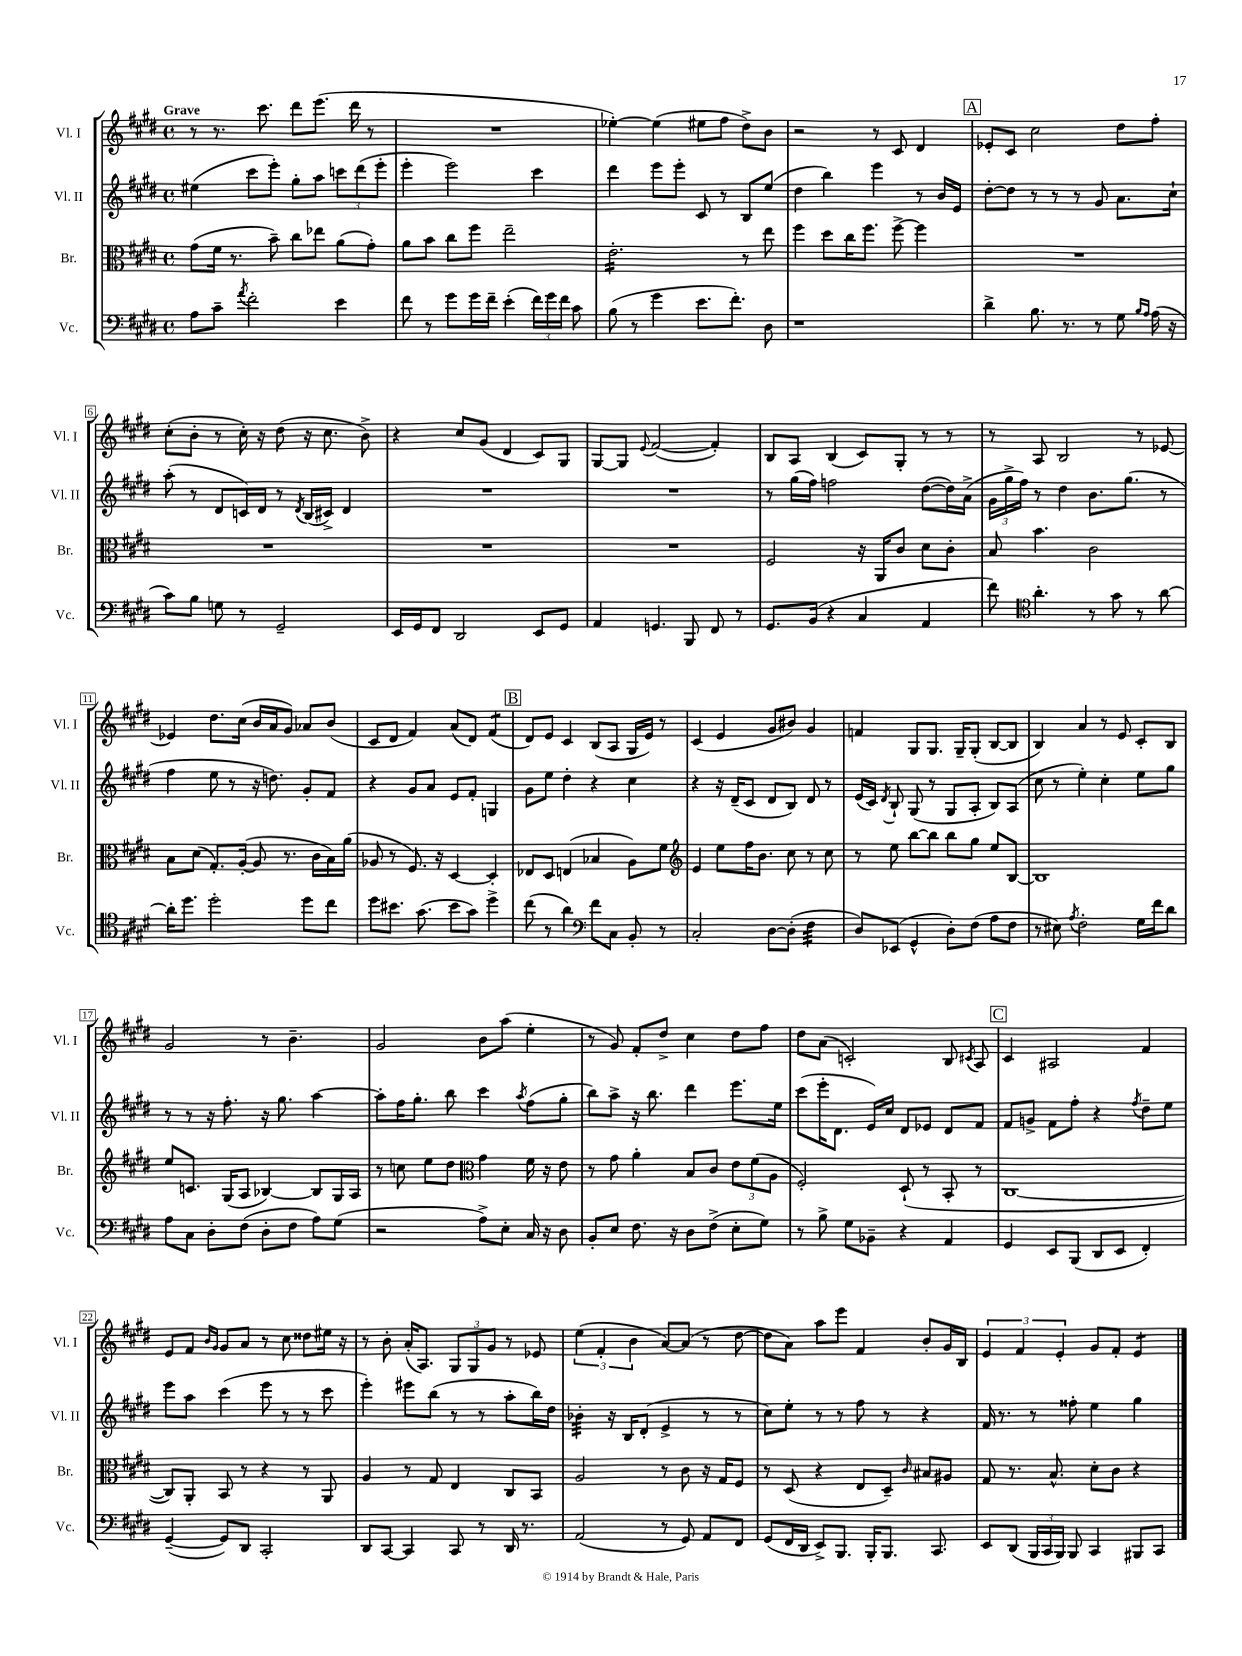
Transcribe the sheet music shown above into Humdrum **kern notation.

**kern	**kern	**kern	**kern
*staff4	*staff3	*staff2	*staff1
*clefF4	*clefC3	*clefG2	*clefG2
*k[f#c#g#d#]	*k[f#c#g#d#]	*k[f#c#g#d#]	*k[f#c#g#d#]
*M4/4	*M4/4	*M4/4	*M4/4
*met(c)	*met(c)	*met(c)	*met(c)
8A\L	(8g#\L	(4ee#\	8r
8c#~\J	16f#\Jk	.	8.r
.	8.r	.	.
8qa/	.	.	.
2f#'\	.	8ccc#\L	.
.	.	.	8.ccc#\
.	8b~\)	8eee'\J)	.
.	8cc#\L	8gg#'\L	8ddd#\L
.	8ee-\J	8aa\J	(8.eee\J
4e\	(8a\L	12ccc\L	.
.	.	.	16ddd#\
.	.	(12ddd#\	.
.	8g#'\J)	.	8r
.	.	12eee'\J	.
=	=	=	=
8f#\	8a\L	4eee'\	1r
8r	8b\J	.	.
8g#\L	8cc#\L	2eee\)	.
16g#\L	8ff#\J	.	.
16f#~\JJ	.	.	.
(4e'\	2ee~\	.	.
24f#\LL)	.	4ccc#\	.
24g#\	.	.	.
24f#\JJ	.	.	.
8c#\	.	.	.
=	=	=	=
(8B\	2.e'\	4ddd#\	[4ee-'\)
8r	.	.	.
4g#\	.	8eee\L	(4ee-\]
.	.	8eee'\J	.
8.e\L	.	8c#/	8ee#\L
.	.	8r	8ff#\J
8.f#'\J)	.	.	.
.	8r	8B/L	8dd#^\L)
8D#\	8ee\	(8ee/J	8b\J
=	=	=	=
1r	4ff#\	4dd#\	2r
.	8dd#\L	4bb\)	.
.	16cc#\K	.	.
.	8.ff#\J	.	.
.	.	4eee\	8r
.	[8ff#^\	.	8c#/
.	4ff#\]	8r	4d#/
.	.	16b/LL	.
.	.	16e/JJ	.
=	=	=	=
4d#^\	1r	[8dd#'\L	8e-'/L
.	.	8dd#\]J	8c#/J
8.B\	.	8r	2cc#\
.	.	8r	.
8.r	.	.	.
.	.	8r	.
8r	.	8g#/	.
8G#\	.	8.a\L	8dd#\L
16qqB/LL	.	.	.
16qqA/JJ	.	.	.
(16A\	.	.	8ff#'\J
16r	.	16cc#`\Jk	.
=	=	=	=
8c#\L)	1r	(8aa'\	(8cc#'\L
8B\J	.	8r	8b'\J
8G\	.	8d#/L	8r
8r	.	16c/L)	16cc#'\)
.	.	16d#/JJ	16r
2GG#~/	.	8r	(8dd#\
.	.	8qd#/	.
.	.	(16B/LL	16r
.	.	16c#^/JJ)	8.cc#\
.	.	4d#/	.
.	.	.	8b^\)
=	=	=	=
16EE/LL	1r	1r	4r
16GG#/J	.	.	.
8FF#/J	.	.	.
2DD#/	.	.	8cc#/L
.	.	.	(8g#/J
.	.	.	4d#/
8EE/L	.	.	8c#/L)
8GG#/J	.	.	8G#/J
=	=	=	=
4AA/	1r	1r	[8G#/L
.	.	.	8G#/]J
.	.	.	8qqe/
4.GG/	.	.	([2f#/
8BBB/	.	.	.
8FF#/	.	.	4f#'/])
8r	.	.	.
=	=	=	=
8.GG#/L	2F#/	8r	8B/L
.	.	(16gg#\LL	8A/J
(16BB/Jk	.	16ff#\JJ)	.
4r	.	2ff\	(4B/
4C#/	16r	.	8c#/L)
.	16AA/LK	.	.
.	8c#/J	.	8G#'/J
4AA/	8d#\L	([8dd#\L	8r
.	8c#'\J	16dd#\]L)	8r
.	.	(16a^\JJ	.
=	=	=	=
8f#\)	8B/	24g#\LL	8r
.	.	24gg#^\	.
.	.	24ff#\JJ)	.
*clefC4	*	*	*
4.a'\	4.b\	8r	8A/
.	.	4dd#\	2B/
8r	2c#\	8.b\L	.
8g#\	.	.	.
.	.	(8.gg#\J	.
8r	.	.	8r
[8a\	.	8r	[8e-/
=	=	=	=
16a'\]LK	8B\L	4ff#\	4e-/]
8.dd#\J	.	.	.
.	(8d#\J	.	.
2dd#'\	8.G#'/L)	8ee\	8.dd#\L
.	.	8r	.
.	([16A'/Jk	.	(16cc#\Jk
.	8A/]	16r	16b/LL
.	.	8.dd\)	16a/J
.	8.r	.	8g#/J)
8dd#\L	.	8g#'/L	8a-/L
.	16c#\LL	.	.
8cc#\J	16B\)	8f#/J	(8b/J
.	(16a\JJ	.	.
=	=	=	=
8dd#\L	8A-/	4r	8c#/L
8.b#\J	8r	.	8d#/J
.	8.F#/)	8g#/L	4f#/)
(8.g#\	.	.	.
.	.	8a/J	.
.	16r	.	.
8b#\L	[4D#/	8e/L	(8a/L
8g#\J)	.	8f#'/J	8d#/J)
4dd#^\	4D#'/]	4G/	(4f#/
=	=	=	=
(8cc#\	8E-/L	8g#\L	8d#/L)
8r	8D#/J	8ee\J	8e/J
4a\)	(4E/	4dd#'\	4c#/
*clefF4	*	*	*
8f#\L	4B-/	4r	(8B/L
8C#\J	.	.	8A/J
8BB'/	8A\L)	4cc#\	16G#/LL
.	.	.	16e/JJ)
8r	8f#\J	.	8r
=	=	=	=
*	*clefG2	*	*
2C#'/	4e/	4r	(4c#/
.	8ee\L	16r	4e/
.	.	(16d#~/LK	.
.	16ff#\K	8c#/J	.
.	8.b\J	.	.
[8D#\L	.	8d#/L	8g#/L
(8D#'\]J	8cc#\	8B/J)	8b#/J)
4F#\	8r	8d#/	4g#/
.	8cc#\	8r	.
=	=	=	=
8D#/L)	8r	(16e/LL	4f/
.	.	16c#/JJ)	.
.	.	8qd#/	.
(8EE-/J	8ee\	8B`/	.
4GG#^^/	[8bb\L	(8G#/	8G#/L
.	8bb\]J	8r	8.G#/J
8D#'\L)	8bb\L	8G#/L	.
.	.	.	16G#~/LK
(8F#\J	8gg#\J	8A'/J	(8G#'/J
8A\L	8ee/L	8B/L)	[8B/L
8F#\J	[8B/J	(8A/J	8B/]J
=	=	=	=
8r	1B]	8cc#\	4B/)
8E#\)	.	8r	.
8qA/	.	.	.
2F#'\	.	4ee'\)	4a/
.	.	4cc#'\	8r
.	.	.	8e/
16G#\LL	.	8ee\L	8c#'/L
16f#\J	.	.	.
8d#\J	.	8gg#\J	8B/J
=	=	=	=
8A\L	8ee/L	8r	2g#/
8C#\J	8.c/J	8r	.
8D#'\L	.	16r	.
.	(16G#/LK	8.ff#'\	.
(8F#\J	8A/J	.	.
8D#'\L	[4B-/)	16r	8r
.	.	8.gg#\	.
8F#\J	.	.	4.b~\
8A\L)	8B-/]L	[4aa\	.
(8G#\J	16G#/L	.	.
.	16A/JJ	.	.
=	=	=	=
2r	8r	8aa'\]L	2g#/
.	8cc\	16ff#\K	.
.	.	8.gg#'\J	.
.	8ee\L	.	.
.	8dd#\J	8bb\	.
*	*clefC3	*	*
8A^\L)	4g#\	4ccc#\	8b\L
8E'\J	.	.	(8aa\J
.	.	8qaa/	.
16C#/	16f#\	(8ff#\L	4ee'\
16r	16r	.	.
8D#\	8e\	8gg#'\J	.
=	=	=	=
8BB'/L	8r	8bb\L)	8r
8E/J	8g#\	8aa^\J	8g#/)
8.F#\	4a'\	16r	8f#'/L
.	.	8.bb\	.
.	.	.	8dd#^/J
16r	.	.	.
8D#\L	8B/L	4ddd#\	4cc#\
(8F#^\J	8c#/J	.	.
8E'\L	12e\L	8.eee\L	8dd#\L
.	(12f#\	.	.
8G#\J)	.	.	8ff#\J
.	12A\J	.	.
.	.	16ee\Jk	.
=	=	=	=
8r	2F#'/)	(8ccc#\L	8dd#\L
8B^\	.	16eee'\K	(8a\J
.	.	8.d#\J	.
8G#\L	.	.	2c'/)
8BB-~\J	.	16e/LL)	.
.	.	16cc#/JJ	.
4r	(8D#`/	8d#/L	.
.	8r	8e-/J	.
4AA/	8BB'/	8d#/L	8B/
.	.	.	8qc#/
.	8r	8f#/J	8A/
=	=	=	=
4GG#/	[1C#	8f#/L	4c#/
.	.	8g^/J	.
8EE/L	.	8f#\L	2A#/
(8BBB/J	.	8ff#'\J	.
8DD#/L	.	4r	.
8EE/J	.	.	.
.	.	8qff#/	.
4FF#'/)	.	8dd#~\L	4f#/
.	.	8ee\J	.
=	=	=	=
([4GG#~/	8C#/]L)	8eee\L	8e/L
.	8AA'/J	8aa\J	8f#/J
.	.	.	16qqb/LL
.	.	.	16qqg#/JJ
8GG#/]L)	8BB/	(4ccc#\	8g#/L
8DD#/J	8r	.	8a/J
2CC#'/	4r	8eee\	8r
.	.	8r	8cc#\
.	8r	8r	8dd##\L
.	8AA/	8ccc#\	16ee#\Jk
.	.	.	16r
=	=	=	=
8DD#/L	4A/	4eee'\)	8r
[8CC#/J	.	.	8b'\
4CC#/]	8r	8eee#\L	(16a'/LK
.	.	.	8.A/J)
.	8G#/	(8bb\J	.
8CC#/	4E/	8r	12G#/L
.	.	.	12G#/
8r	.	8r	.
.	.	.	12g#/J
16DD#/	8C#/L	8aa'\L	8r
8.r	.	.	.
.	8BB/J	16bb\L)	8e-/
.	.	16dd#\JJ	.
=	=	=	=
(2AA/	2A/	4b-'\	(6ee\
.	.	.	6f#'/
.	.	16r	.
.	.	16B/LK	.
.	.	.	6b\
.	.	(8d#'/J	.
8r	8r	4e^/	[8a/L)
8GG#/)	8c#\	.	(8a/]J
8AA/L	16r	8r	8r
.	16G#/LK	.	.
8FF#/J	8F#/J	8r	[8dd#\
=	=	=	=
(8GG#/L	8r	8cc#\L)	8dd#\]L
16FF#/L	(8D#/	8ee'\J	8a\J)
16DD#/JJ	.	.	.
8EE^/L)	4r	8r	8aa\L
8.BBB/J	.	8r	8eee\J
.	8E/L	8ff#\	4f#/
16BBB'/LK	.	.	.
8.BBB/J	8D#~/J)	8r	.
.	16qqc#/	.	.
.	8B#/L	4r	8b'/L
8.CC#/	.	.	.
.	8A#/J	.	16g#/L
.	.	.	16B/JJ
=	=	=	=
8EE/L	8G#/	16f#/	6e/
.	.	8.r	.
(8DD#/J	8.r	.	.
.	.	.	6f#/
24BBB/LL	.	8r	.
24CC#/	.	.	.
.	8.B^^/	.	.
24BBB/JJ)	.	.	6e'/
8BBB/	.	8ff##'\	.
4CC#/	8d#'\L	4ee\	8g#/L
.	8c#\J	.	8f#'/J
8BBB#/L	4r	4gg#\	4e/
8CC#/J	.	.	.
==	==	==	==
*-	*-	*-	*-
